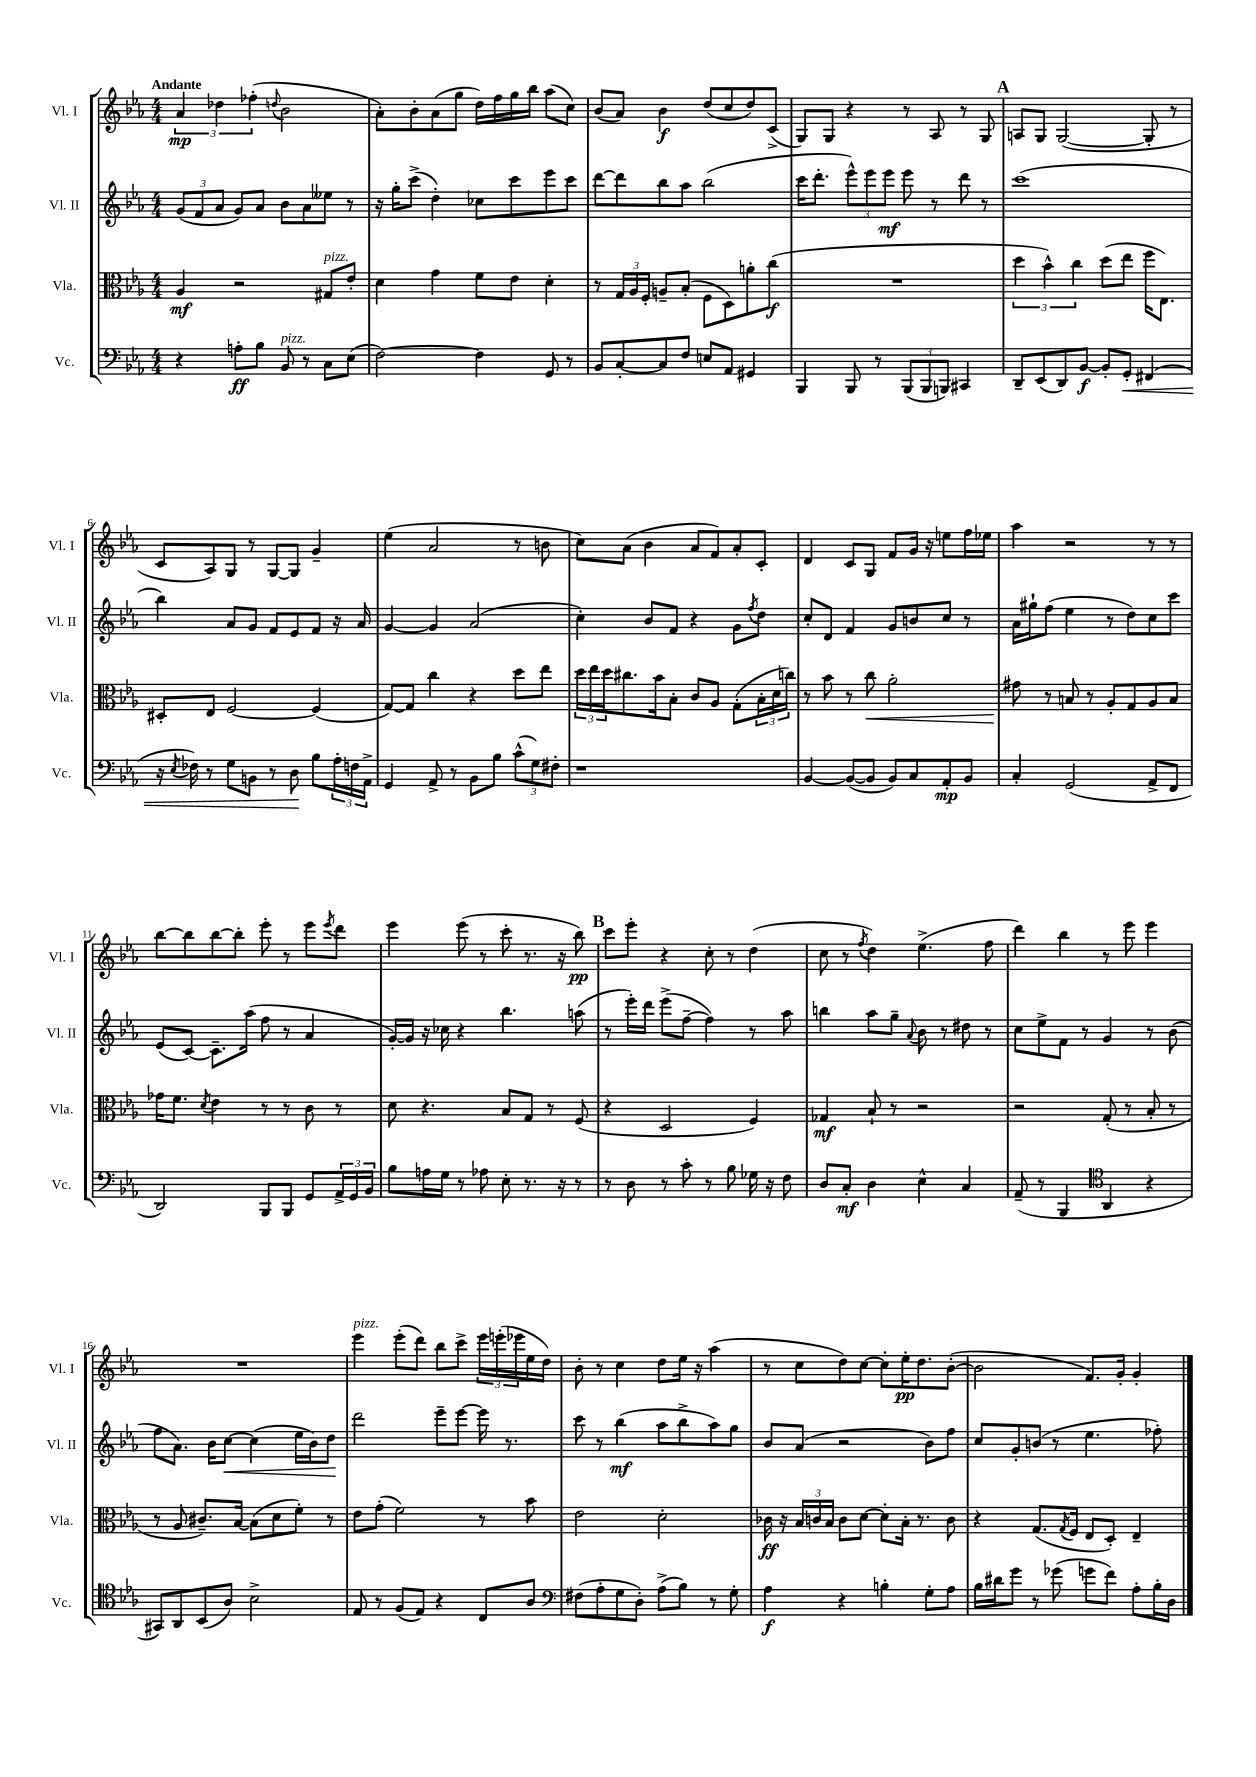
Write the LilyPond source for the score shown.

<<
\new StaffGroup <<
\new Staff = "s0" \with { instrumentName = "Vl. I" shortInstrumentName = "Vl. I" } {
    \clef treble \key ees \major \numericTimeSignature \time 4/4 \tempo "Andante"
    \tuplet 3/2 { aes'4\mp des''4 fes''4-.( } \appoggiatura { d''8 } bes'2 |
    aes'8-.) bes'8-. aes'8( g''8 d''16) f''16 g''16 bes''16 aes''8( c''8) |
    bes'8( aes'8) bes'4\f d''8( c''8 d''8) c'8->( |
    g8) g8 r4 r8 aes8 r8 g8 |
    \mark \markup { \bold "A" } a8 g8 g2~( g8-. r8 |
    c'8 aes8) g8 r8 g8~ g8 g'4-- |
    ees''4( aes'2 r8 b'8 |
    c''8) aes'8( bes'4 aes'8 f'8) aes'8-. c'8-. |
    d'4 c'8 g8 f'8 g'16 r16 e''8 f''16 ees''16 |
    aes''4 r2 r8 r8 |
    bes''8~ bes''8 bes''8~ bes''8-. ees'''8-. r8 ees'''8 \acciaccatura { ees'''8 } d'''8 |
    ees'''4 ees'''8( r8 c'''8-. r8. r16 bes''8\pp) |
    \mark \markup { \bold "B" } c'''8 ees'''8-. r4 c''8-. r8 d''4( |
    c''8 r8 \acciaccatura { f''8 } d''4) ees''4.->( f''8 |
    d'''4) bes''4 r8 ees'''8 ees'''4 |
    R1 |
    ees'''4^\markup { \italic "pizz." } ees'''8-.( d'''8) bes''8 c'''8-> \tuplet 3/2 { ees'''16 e'''16-.( ees'''16 } ees''16 d''16) |
    bes'8-. r8 c''4 d''8 ees''16 r16 aes''4( |
    r8 c''8 d''8) c''8~ c''8-. ees''16-.\pp d''8. bes'8~-.( |
    bes'2 f'8.) g'16-. g'4-. \bar "|." |
}
\new Staff = "s1" \with { instrumentName = "Vl. II" shortInstrumentName = "Vl. II" } {
    \clef treble \key ees \major \numericTimeSignature \time 4/4
    \tuplet 3/2 { g'8( f'8 aes'8 } g'8) aes'8 bes'8 aes'8 eeses''8 r8 |
    r16 g''16-. c'''8->( d''4-.) ces''8 c'''8 ees'''8 c'''8 |
    d'''8~ d'''8 bes''8 aes''8 bes''2( |
    c'''16 d'''8.-. \tuplet 3/2 { ees'''8-^) ees'''8 ees'''8\mf } ees'''8 r8 d'''8 r8 |
    \mark \markup { \bold "A" } c'''1( |
    bes''4) aes'8 g'8 f'8 ees'8 f'8 r16 aes'16 |
    g'4~ g'4 aes'2( |
    c''4-.) bes'8 f'8 r4 g'8 \acciaccatura { f''8 } d''8 |
    c''8-. d'8 f'4 g'8 b'8 c''8 r8 |
    aes'16 gis''16-! f''8( ees''4 r8 d''8) c''8 c'''8 |
    ees'8( c'8~) c'8.-- aes''16( f''8 r8 aes'4 |
    g'16~-.) g'16 r16 ces''16 r4 bes''4. a''8( |
    \mark \markup { \bold "B" } r8 ees'''16-.) d'''16 ees'''8->( f''8~-- f''4) r8 aes''8 |
    b''4 aes''8 g''8-- \appoggiatura { aes'8 } bes'8 r8 dis''8 r8 |
    c''8 ees''8-> f'8 r8 g'4 r8 bes'8( |
    f''8 aes'8.) bes'16 c''8~\< c''4( ees''16 bes'16) d''8\! |
    d'''2 ees'''8-- ees'''8~ ees'''16 r8. |
    c'''8 r8 bes''4\mf( aes''8 bes''8-> aes''8) g''8 |
    bes'8 aes'8( r2 bes'8) f''8 |
    c''8 g'8-. b'8( r8 ees''4. fes''8-.) \bar "|." |
}
\new Staff = "s2" \with { instrumentName = "Vla." shortInstrumentName = "Vla." } {
    \clef alto \key ees \major \numericTimeSignature \time 4/4
    aes4\mf r2 gis8^\markup { \italic "pizz." } ees'8-. |
    d'4 g'4 f'8 ees'8 d'4-. |
    r8 \tuplet 3/2 { g16 aes16 f16-. } a8-- bes8-.( f8 d8) a'8-. c''8\f( |
    R1 |
    \mark \markup { \bold "A" } \tuplet 3/2 { d''4 bes'4-^) c''4 } d''8( ees''8 f''16 ees8.) |
    dis8-. ees8 f2~ f4( |
    g8~) g8 c''4 r4 d''8 ees''8 |
    \tuplet 3/2 { d''16 ees''16 d''16 } cis''8. bes'16 bes8-. c'8 aes8 g8-.( \tuplet 3/2 { bes16-. d'16 c''16) } |
    r8 bes'8 r8 c''8\< aes'2-. |
    gis'8\! r8 b8 r8 aes8-. g8 aes8 b8 |
    ges'16 f'8. \acciaccatura { d'8 } ees'4 r8 r8 c'8 r8 |
    d'8 r4. bes8 g8 r8 f8( |
    \mark \markup { \bold "B" } r4 d2 f4) |
    ges4\mf bes8-! r8 r2 |
    r2 g8-.( r8 bes8-. r8 |
    r8 aes8 cis'8.--) bes16~ bes8( d'8 f'8-.) r8 |
    ees'8 g'8-.( f'2) r8 bes'8 |
    ees'2 d'2-. |
    ces'16\ff r16 \tuplet 3/2 { bes16 c'16 bes16 } c'8 d'8~ d'8-. bes16-. r8. c'8 |
    r4 g8.( \acciaccatura { g8 } f16 ees8 d8-.) ees4-- \bar "|." |
}
\new Staff = "s3" \with { instrumentName = "Vc." shortInstrumentName = "Vc." } {
    \clef bass \key ees \major \numericTimeSignature \time 4/4
    r4 a8-.\ff bes8 bes,8^\markup { \italic "pizz." } r8 c8 ees8( |
    f2~) f4 g,8 r8 |
    bes,8 c8~-. c8 f8 e8 aes,8 gis,4 |
    bes,,4 bes,,8 r8 \tuplet 3/2 { bes,,8( bes,,8 b,,8) } cis,4 |
    \mark \markup { \bold "A" } d,8-- ees,8( d,8) bes,8~\f bes,8-. g,8-.\< fis,4( |
    r16 \acciaccatura { ees8 } fes16) r8 g8 b,8 r8 d8\! bes8 \tuplet 3/2 { aes16-. f16 aes,16-> } |
    g,4 aes,8-> r8 bes,8 bes8 \tuplet 3/2 { c'8-^( g8) fis8-. } |
    r1 |
    bes,4~ bes,8~( bes,8 bes,8) c8 aes,8-.\mp bes,8 |
    c4-. g,2( aes,8-> f,8 |
    d,2) bes,,8 bes,,8 g,8 \tuplet 3/2 { aes,16-> g,16 bes,16 } |
    bes8 a16 g16 r8 aes8 ees8-. r8. r16 r8 |
    \mark \markup { \bold "B" } r8 d8 r8 c'8-. r8 bes8 ges16 r16 f8 |
    d8 c8-.\mf d4 ees4-^ c4 |
    aes,8--( r8 bes,,4 \clef tenor aes,4 r4 |
    gis,8) aes,8 bes,8( aes8) bes2-> |
    ees8 r8 f8( ees8) r4 c8 aes8 |
    \clef bass fis8( aes8-. g8 d8-.) aes8->( bes8) r8 g8-. |
    aes4\f r4 b4-. g8-. aes8 |
    bes16 dis'16 g'8 r8 ges'8( g'8 f'8) aes8-. bes16-. d16 \bar "|." |
}
>>
>>
